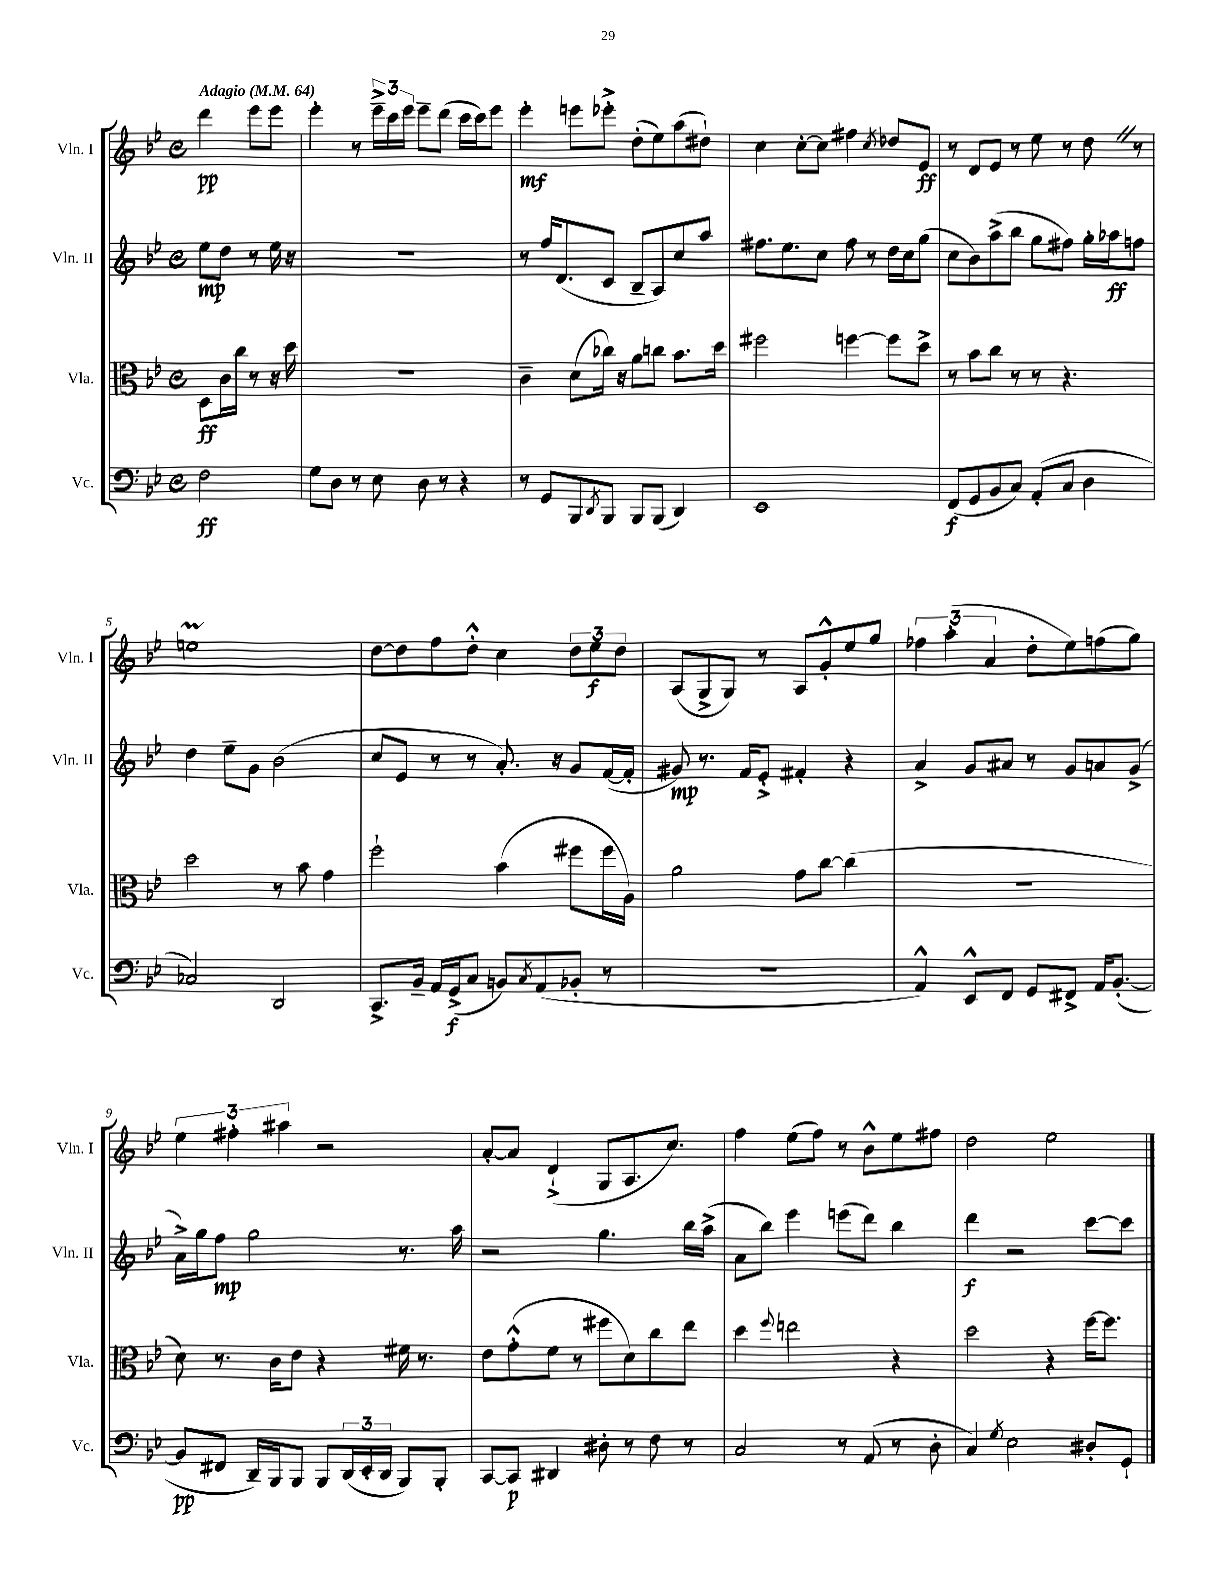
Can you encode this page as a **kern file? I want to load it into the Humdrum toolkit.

**kern	**dynam	**kern	**dynam	**kern	**dynam	**kern	**dynam
*part4	*part4	*part3	*part3	*part2	*part2	*part1	*part1
*staff4	*staff4	*staff3	*staff3	*staff2	*staff2	*staff1	*staff1
*I"Vc.	*	*I"Vla.	*	*I"Vln. II	*	*I"Vln. I	*
*I'Vc.	*	*I'Vla.	*	*I'Vln. II	*	*I'Vln. I	*
*clefF4	*	*clefC3	*	*clefG2	*	*clefG2	*
*k[b-e-]	*	*k[b-e-]	*	*k[b-e-]	*	*k[b-e-]	*
*M4/4	*	*M4/4	*	*M4/4	*	*M4/4	*
*met(c)	*	*met(c)	*	*met(c)	*	*met(c)	*
*MM64	*	*MM64	*	*MM64	*	*MM64	*
=	=	=	=	=	=	=	=
!	!	!	!	!	!	!LO:TX:a:B:t=Adagio	!
2F\	ff	8D\L	ff	8ee-\L	mp	4ddd\	pp
.	.	16c\L	.	8dd\J	.	.	.
.	.	16cc\JJ	.	.	.	.	.
.	.	8r	.	8r	.	8eee-\L	.
.	.	16r	.	16ee-\	.	8eee-\J	.
.	.	16dd\	.	16r	.	.	.
=1	=1	=1	=1	=1	=1	=1	=1
8G\L	.	1r	.	1r	.	4eee-'\	.
8D\J	.	.	.	.	.	.	.
8r	.	.	.	.	.	8r	.
8E-\	.	.	.	.	.	24eee-~^\LL	.
.	.	.	.	.	.	24ccc\	.
.	.	.	.	.	.	24eee-\JJ	.
8D\	.	.	.	.	.	8eee-~\L	.
8r	.	.	.	.	.	(8ddd\J	.
4r	.	.	.	.	.	16ccc\LL	.
.	.	.	.	.	.	16ccc\J)	.
.	.	.	.	.	.	8eee-\J	.
=2	=2	=2	=2	=2	=2	=2	=2
8r	.	4c~\	.	8r	.	4eee-'\	mf
8GG/L	.	.	.	16ff/KL	.	.	.
.	.	.	.	(8.d/	.	.	.
8BBB-/	.	(8d\L	.	.	.	8eeen\L	.
8qDD/	.	.	.	.	.	.	.
8BBB-/J	.	16cc-X\Jk)	.	8c/J	.	8eee-X'^\J	.
.	.	16r	.	.	.	.	.
8BBB-/L	.	8a\L	.	8B-~/L	.	(8dd'\L	.
(8BBB-/J	.	8ccn\J	.	8A/)	.	8ee-\)	.
4DD/)	.	8.b-\L	.	8cc/	.	(8aa\	.
.	.	.	.	8aa/J	.	8dd#X`\J)	.
.	.	16dd\Jk	.	.	.	.	.
=3	=3	=3	=3	=3	=3	=3	=3
1EE-	.	2ff#X\	.	8.ff#X\L	.	4cc\	.
.	.	.	.	8.ee-\	.	.	.
.	.	.	.	.	.	[8cc'\L	.
.	.	.	.	8cc\J	.	8cc\J]	.
.	.	[4ffn\	.	8ff#\	.	4ff#X\	.
.	.	.	.	8r	.	.	.
.	.	.	.	.	.	8qcc/	.
.	.	8ff\L]	.	16dd\LL	.	8dd-X/L	.
.	.	.	.	16cc\J	.	.	.
.	.	8dd^\J	.	(8gg\J	.	8e-/J	ff
=4	=4	=4	=4	=4	=4	=4	=4
(8FF/L	f	8r	.	8cc\L	.	8r	.
8GG/	.	8b-\L	.	8b-\)	.	8d/L	.
8BB-/	.	8cc\J	.	(8aa^\	.	8e-/J	.
8C/J)	.	8r	.	8bb-\J	.	8r	.
(8AA'/L	.	8r	.	8gg\L	.	8ee-\	.
8C/J	.	4.r	.	8ff#X\J)	.	8r	.
4D\	.	.	.	16gg'\LL	.	8ddZ\	.
.	.	.	.	16aa-X\J	ff	.	.
.	.	.	.	8ffn\J	.	8r	.
!!LO:LB:g=z
=5	=5	=5	=5	=5	=5	=5	=5
2C-X/)	.	2dd\	.	4dd\	.	1eenm	.
.	.	.	.	8ee-~\L	.	.	.
.	.	.	.	8g\J	.	.	.
2DD/	.	8r	.	(2b-\	.	.	.
.	.	8b-\	.	.	.	.	.
.	.	4g\	.	.	.	.	.
=6	=6	=6	=6	=6	=6	=6	=6
8.CC^/L	.	2ff`\	.	8cc/L	.	[8dd\L	.
.	.	.	.	8e-/J	.	8dd\]	.
16BB-~/Jk	.	.	.	.	.	.	.
16AA/LL	.	.	.	8r	.	8ff\	.
(16GG^/J	f	.	.	.	.	.	.
8C/J	.	.	.	8r	.	8dd'^^\J	.
8BBn/L)	.	(4b-\	.	8.a'/)	.	4cc\	.
8qC/	.	.	.	.	.	.	.
(8AA/	.	.	.	.	.	.	.
.	.	.	.	16r	.	.	.
8BB-X'/J	.	8ff#X\L	.	8g/L	.	12dd\L	.
.	.	.	.	.	.	12ee-\	f
8r	.	16ff#\L	.	([16f/L	.	.	.
.	.	.	.	.	.	12dd\J	.
.	.	16A\JJ)	.	16f'/JJ]	.	.	.
=7	=7	=7	=7	=7	=7	=7	=7
1r	.	2a\	.	8g#X/)	mp	(8A/L	.
.	.	.	.	8.r	.	8G^/	.
.	.	.	.	.	.	8G/J)	.
.	.	.	.	16f/KL	.	.	.
.	.	.	.	8e-'^/J	.	8r	.
.	.	8g\L	.	4f#X'/	.	8A/L	.
.	.	[8cc\J	.	.	.	8g'^^/	.
.	.	(4cc\]	.	4r	.	8ee-/	.
.	.	.	.	.	.	8gg/J	.
=8	=8	=8	=8	=8	=8	=8	=8
4AA^^/)	.	1r	.	4a^/	.	6ff-X\	.
.	.	.	.	.	.	(6aa'\	.
8EE-^^/L	.	.	.	8g/L	.	.	.
.	.	.	.	.	.	6a/	.
8FF/J	.	.	.	8a#X/J	.	.	.
8GG/L	.	.	.	8r	.	8dd'\L	.
8FF#X^/J	.	.	.	8g/L	.	8ee-\)	.
16AA/KL	.	.	.	8an/	.	(8ffn\	.
([8.BB-'/J	.	.	.	.	.	.	.
.	.	.	.	(8g^/J	.	8gg\J)	.
!!LO:LB:g=z
=9	=9	=9	=9	=9	=9	=9	=9
8BB-/L]	pp	8d\)	.	16a^\LL)	.	6ee-\	.
.	.	.	.	16gg\J	.	.	.
8FF#X/J	.	8.r	.	8ff\J	mp	.	.
.	.	.	.	.	.	6ff#X'\	.
16DD~/LL)	.	.	.	2gg\	.	.	.
16BBB-/J	.	16c\KL	.	.	.	.	.
.	.	.	.	.	.	6aa#X\	.
8BBB-/J	.	8e-\J	.	.	.	.	.
8BBB-/L	.	4r	.	.	.	2r	.
(24DD/L	.	.	.	.	.	.	.
24EE-'/	.	.	.	.	.	.	.
24DD/JJ	.	.	.	.	.	.	.
8BBB-/L)	.	16f#X\	.	8.r	.	.	.
.	.	8.r	.	.	.	.	.
8BBB-'/J	.	.	.	.	.	.	.
.	.	.	.	16aa\	.	.	.
=10	=10	=10	=10	=10	=10	=10	=10
[8CC/L	.	8e-\L	.	2r	.	[8a'/L	.
8CC/J]	p	(8g'^^\	.	.	.	8a/J]	.
4DD#X/	.	8f\J	.	.	.	(4d`^/	.
.	.	8r	.	.	.	.	.
8D#X'\	.	8ff#X\L	.	4.gg\	.	8G/L	.
8r	.	8d\)	.	.	.	8.A/	.
8F\	.	8cc\	.	.	.	.	.
.	.	.	.	.	.	8.cc/J)	.
8r	.	8ee-\J	.	16bb-\LL	.	.	.
.	.	.	.	(16aa^\JJ	.	.	.
=11	=11	=11	=11	=11	=11	=11	=11
2C/	.	4dd\	.	8a\L	.	4ff\	.
.	.	.	.	8bb-\J)	.	.	.
.	.	8qqff/	.	.	.	.	.
.	.	2een\	.	4eee-\	.	(8ee-\L	.
.	.	.	.	.	.	8ff\J)	.
8r	.	.	.	(8eeen\L	.	8r	.
(8AA/	.	.	.	8ddd\J)	.	8b-^^\L	.
8r	.	4r	.	4bb-\	.	8ee-\	.
8D'\	.	.	.	.	.	8ff#X\J	.
=12	=12	=12	=12	=12	=12	=12	=12
4C/)	.	2dd\	.	4ddd\	f	2dd\	.
8qG/	.	.	.	.	.	.	.
2E-\	.	.	.	2r	.	.	.
.	.	4r	.	.	.	2ee-\	.
8D#X'/L	.	[16ff\KL	.	[8ccc\L	.	.	.
.	.	8.ff\J]	.	.	.	.	.
8GG`/J	.	.	.	8ccc\J]	.	.	.
==	==	==	==	==	==	==	==
*-	*-	*-	*-	*-	*-	*-	*-
